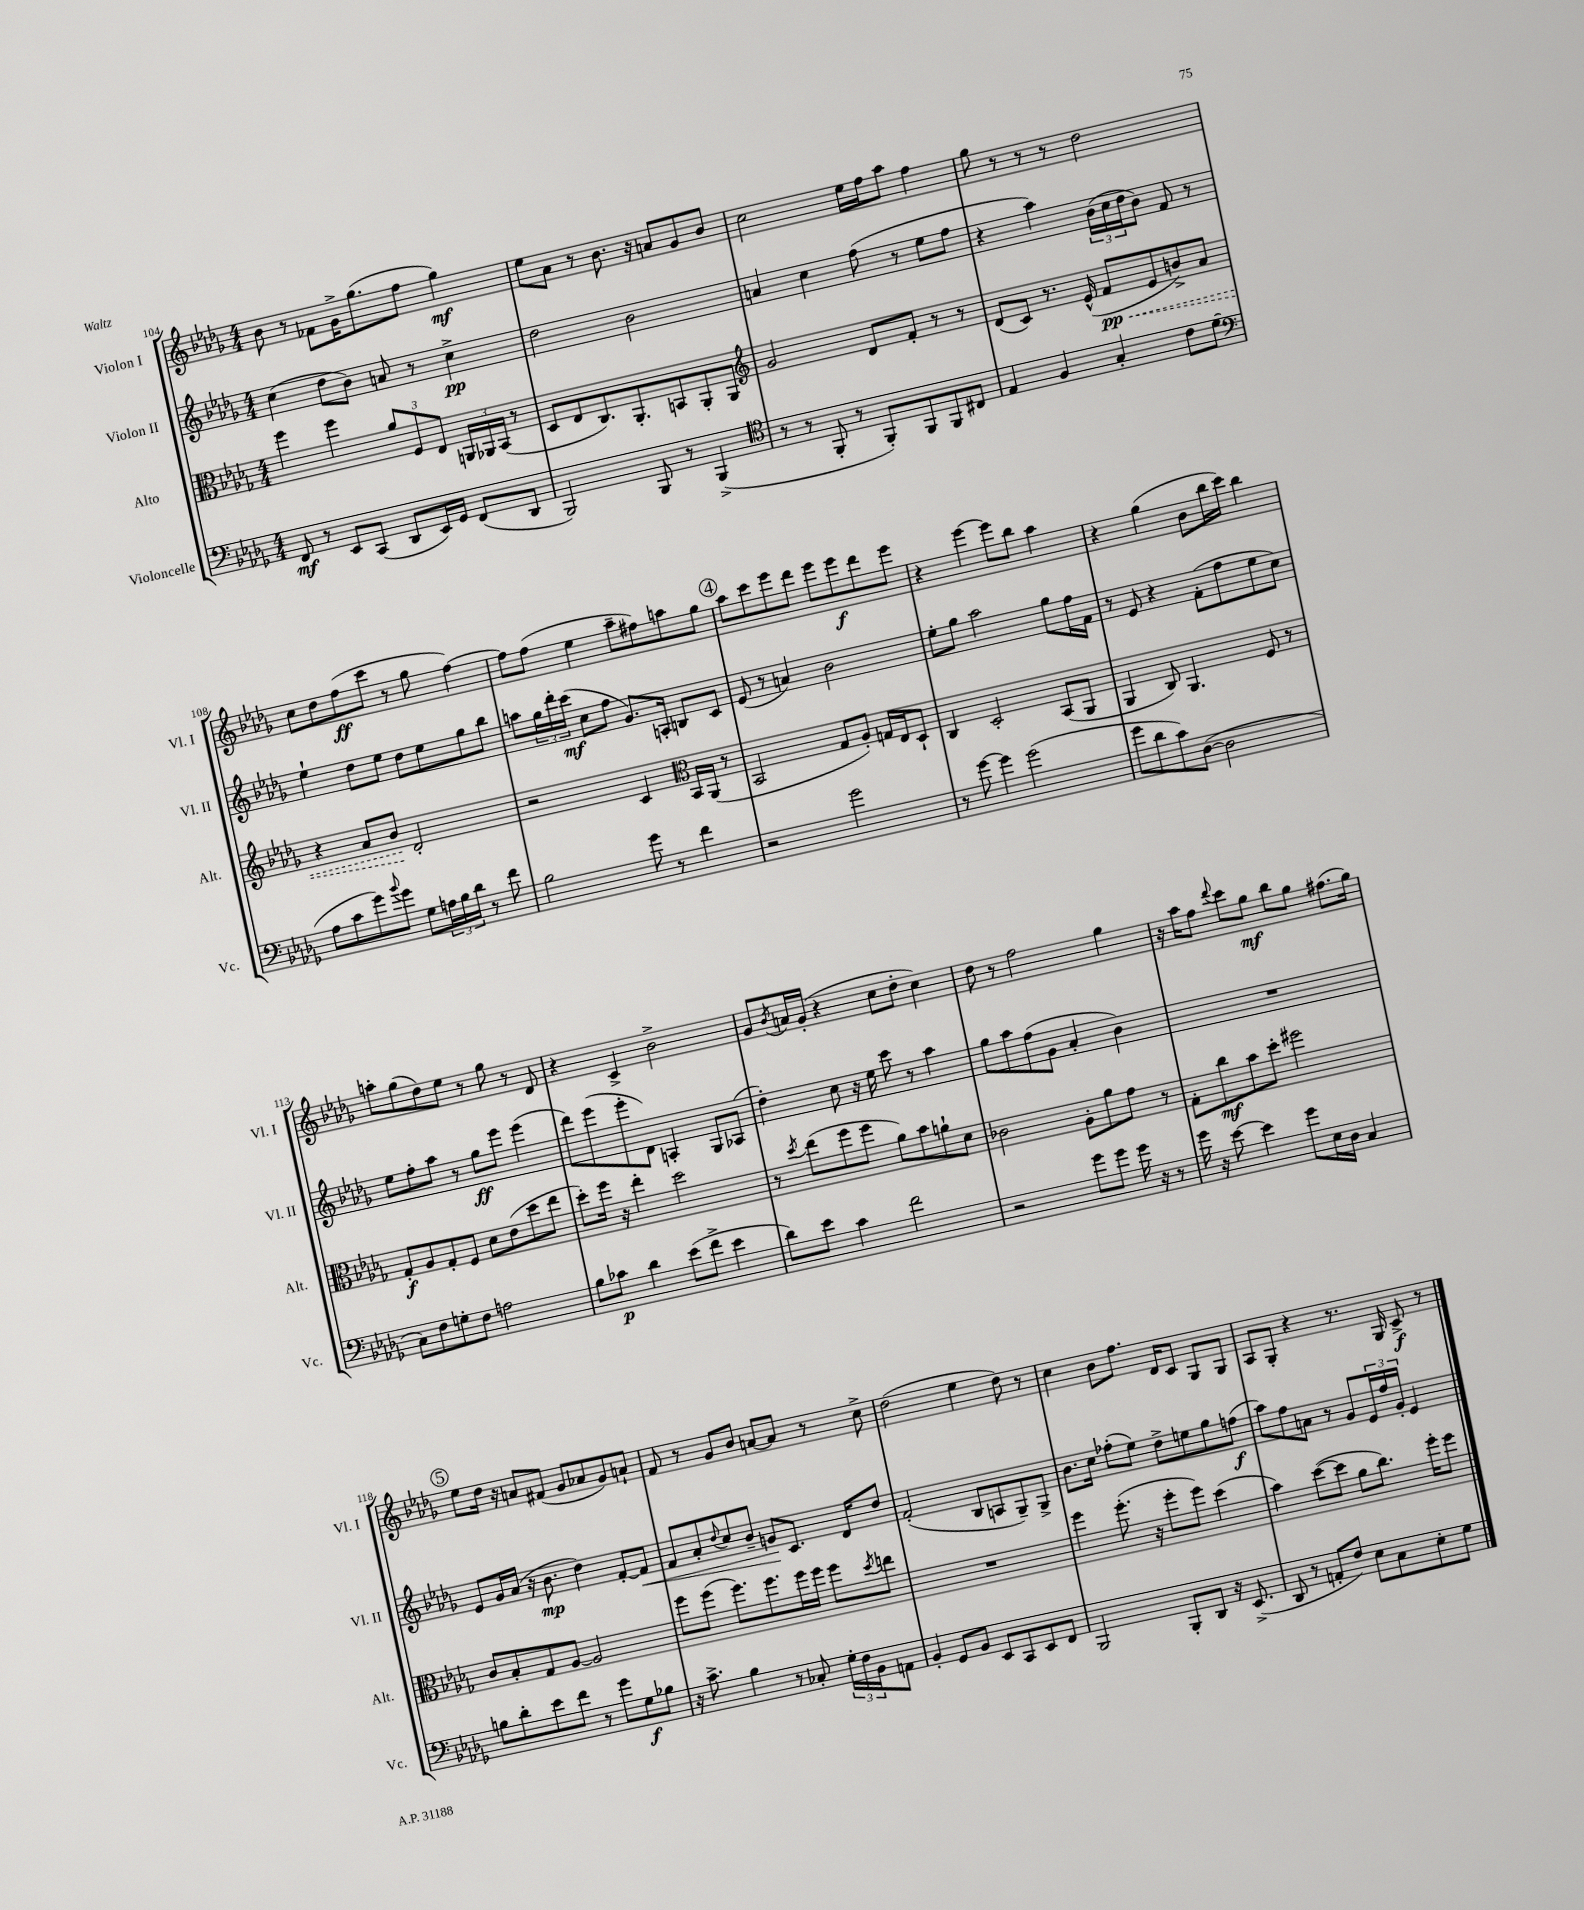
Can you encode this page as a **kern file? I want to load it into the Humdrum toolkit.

**kern	**kern	**kern	**kern
*staff4	*staff3	*staff2	*staff1
*clefF4	*clefC3	*clefG2	*clefG2
*k[b-e-a-d-g-]	*k[b-e-a-d-g-]	*k[b-e-a-d-g-]	*k[b-e-a-d-g-]
*M4/4	*M4/4	*M4/4	*M4/4
8FF	4ff	(4cc	8b-
8r	.	.	8r
8EE-	4ff	8dd-	8f-
(8CC	.	8b-)	16g-^
.	.	.	(8.gg-
8DD-	12a-	8a	.
.	12F	.	.
16EE-)	.	8r	8ff
.	12E-	.	.
16GG-	.	.	.
(8FF	24AA	4cc^	4gg-)
.	24AA-	.	.
.	(24BB-	.	.
8DD-	8r	.	.
=	=	=	=
2BBB-)	8D-	2dd-	8ee-
.	8E-	.	8a-
.	8.C)	.	8r
.	.	.	8.b-
.	8.AA-'	.	.
8BBB-	.	2b-	.
.	.	.	16r
8r	8BB	.	8a
(4BBB-^	8AA-'	.	8g-
.	8AA-	.	8b-
=	=	=	=
*clefC4	*clefG2	*	*
8r	2g-	4a	2cc
8r	.	.	.
8FF'	.	4cc	.
8r	.	.	.
8FF')	8d-	(8ff	16ee-
.	.	.	16ff
8FF	8f'	8r	8aa-
8FF	8r	8ee-	4ff
8C#	8r	8ff	.
=	=	=	=
4E-	(8d-	4r	8gg-
.	8c)	.	8r
4F	8.r	4aa-)	8r
.	.	.	8r
.	(16e-^^	.	.
4G-'	8f	(24b-	2dd-
.	.	24cc	.
.	.	24dd-	.
.	8e-	8b-)	.
8c	8b^)	8f	.
(8d-	8a-	8r	.
=	=	=	=
*clefF4	*	*	*
8A-	4r	4ee-`	8cc
8c	.	.	8dd-
8g-)	8a-	8dd-	(8ff
8qqb-	.	.	.
8g-	8b-	8ee-	8ccc
8G-	2d-'	8dd-	8r
24A	.	8ee-	8gg-
24B-	.	.	.
24d-	.	.	.
8r	.	8gg-	[4ff)
8f	.	8bb-	.
=	=	=	=
2B-	2r	8aa	8ff]
.	.	24gg-	(8ff
.	.	24ddd-'	.
.	.	(24ccc	.
.	.	8cc	4ee-
.	.	8ff	.
8g-	4c	8.g-)	8aa-~
8r	.	.	8ff#)
.	.	16A'	.
*	*clefC3	*	*
4f	16BB-	8B	8aa
.	(16AA-	.	.
.	8r	8c	8gg-
=	=	=	=
2r	2BB-	(8e-	8aa-
.	.	8r	8ccc
.	.	4a)	8eee-
.	.	.	8ddd-
2g-	8G-	2b-	8eee-
.	8A-')	.	8eee-
.	16G	.	8ddd-
.	16E-	.	.
.	8D-`	.	8eee-
=	=	=	=
8r	4C	8ee-'	4r
[8g-	.	8gg-	.
4g-]	2D-'	2aa-	[4eee-
(2g-	.	.	8eee-]
.	.	.	8bb-
.	(8BB-	8gg-	4aa-
.	8AA-	16ff	.
.	.	16f	.
=	=	=	=
8g-	4AA-	8r	4r
8d-	.	8e-	.
8c)	8C)	4r	(4gg-
([8D-	4.AA-	.	.
2D-]	.	(8f'	8b-
.	.	8ff	16bb-
.	.	.	16ccc)
.	8F	8ee-	4bb-
.	8r	8cc)	.
=	=	=	=
8C)	8G-'	8ee-	8aa'
8F	8A-	8ff'	(8gg-
8G'	8G-'	8aa-	8dd-)
8F	8F	8r	8ee-
2A	8d-	8gg-	8r
.	(8e-	8eee-	8gg-
.	8dd-	(4eee-	8r
.	8ee-	.	8d-
=	=	=	=
8B-	8dd-')	8ddd-)	4r
8c-	16ff	(8eee-	.
.	16r	.	.
4d-	4ee-'	8eee-'	4c^
.	.	8d-)	.
(8e-	2dd-	4A'	2b-^
8f^	.	.	.
4e-	.	8G-	.
.	.	(8A-	.
=	=	=	=
8d-)	8r	4dd-')	8g-
.	8qdd-	.	8qb-
8e-	(8ee-	.	16a
.	.	.	(16g-'
4c	8ff	8cc	4r
.	8ff	16r	.
.	.	16ee-	.
2f	8a-)	8ccc	8cc
.	8b-	8r	8dd-'
.	8a`	4aa-	4cc)
.	8d-	.	.
=	=	=	=
2r	2c-	8gg-	8dd-
.	.	8aa-	8r
.	.	(8ff	2ff
.	.	8g-	.
8g-	8A-'	4a-'	.
8g-	8a-	.	.
16g-	8g-	4b-)	4gg-
16r	.	.	.
8r	8r	.	.
=	=	=	=
16g-	8G-'	1r	16r
16r	.	.	16aa-
[8e-	8cc	.	8ff
.	.	.	8qqddd-
4e-]	8b-	.	8ccc
.	8dd-'	.	8gg-
8g-	2ff#	.	8bb-
16E-	.	.	8gg-
16D-	.	.	.
4C	.	.	(8.ff#
.	.	.	16gg-)
=	=	=	=
8B	8c	8e-	8ee-
8d-'	8B-'	16g-	16dd-
.	.	(16a-	16r
8e-	8G-	16r	8a
.	.	8.b-	.
8f	[8A-	.	(8f#
8r	2A-]	4dd-)	8g-
8g-	.	.	8a-
8G-	.	[8f'	8g-)
8B-	.	8f]	8a`
=	=	=	=
16r	8ff	8f	8f
8.c^	.	.	.
.	(8ff	8a-'	8r
.	.	8qqdd-	.
4B-	8.ff)	8cc	8g-
.	.	8b-~	8b-
.	8.ff	.	.
8r	.	8g	[8a
8C-'	16ff	8.c	8a]
.	16ff	.	.
24G-'	8ff	.	8r
24F	.	.	.
.	.	16d-	.
24BB-	.	.	.
.	8qdd-	.	.
8AA	8ee	8dd-	8cc^
=	=	=	=
4BB-'	1r	(2f'	(2dd-
8GG-	.	.	.
8BB-	.	.	.
8EE-	.	8B-	4ee-
8CC	.	8A	.
8EE-	.	8G-~)	8dd-)
8FF	.	8G-^	8r
=	=	=	=
2BBB-	4ff	8.b-	4cc
.	.	16cc	.
.	(8.ff'	(8ff-'	8b-
.	.	8ee-)	8.ff
.	16r	.	.
8BBB-'	8ff'	8dd-^	.
.	.	.	16d-
8DD-	8ff)	8ee	8c
16r	(4dd-	8gg-	8G-
(8.EE-^	.	.	.
.	.	(8ff	8G-
=	=	=	=
8DD-	4b-)	8aa-)	8A-
8r	.	8ff	8G-'
8AA'	([8dd-	8a	4r
8F)	8dd-]	8r	.
8E-	8a-	8g-	8.r
8C	8.cc)	24e-	.
.	.	24ff	.
.	.	.	16G-
.	.	24g-'	.
8E-'	.	4e-	8c^
.	16ff'	.	.
8G-	8ff	.	8r
==	==	==	==
*-	*-	*-	*-
